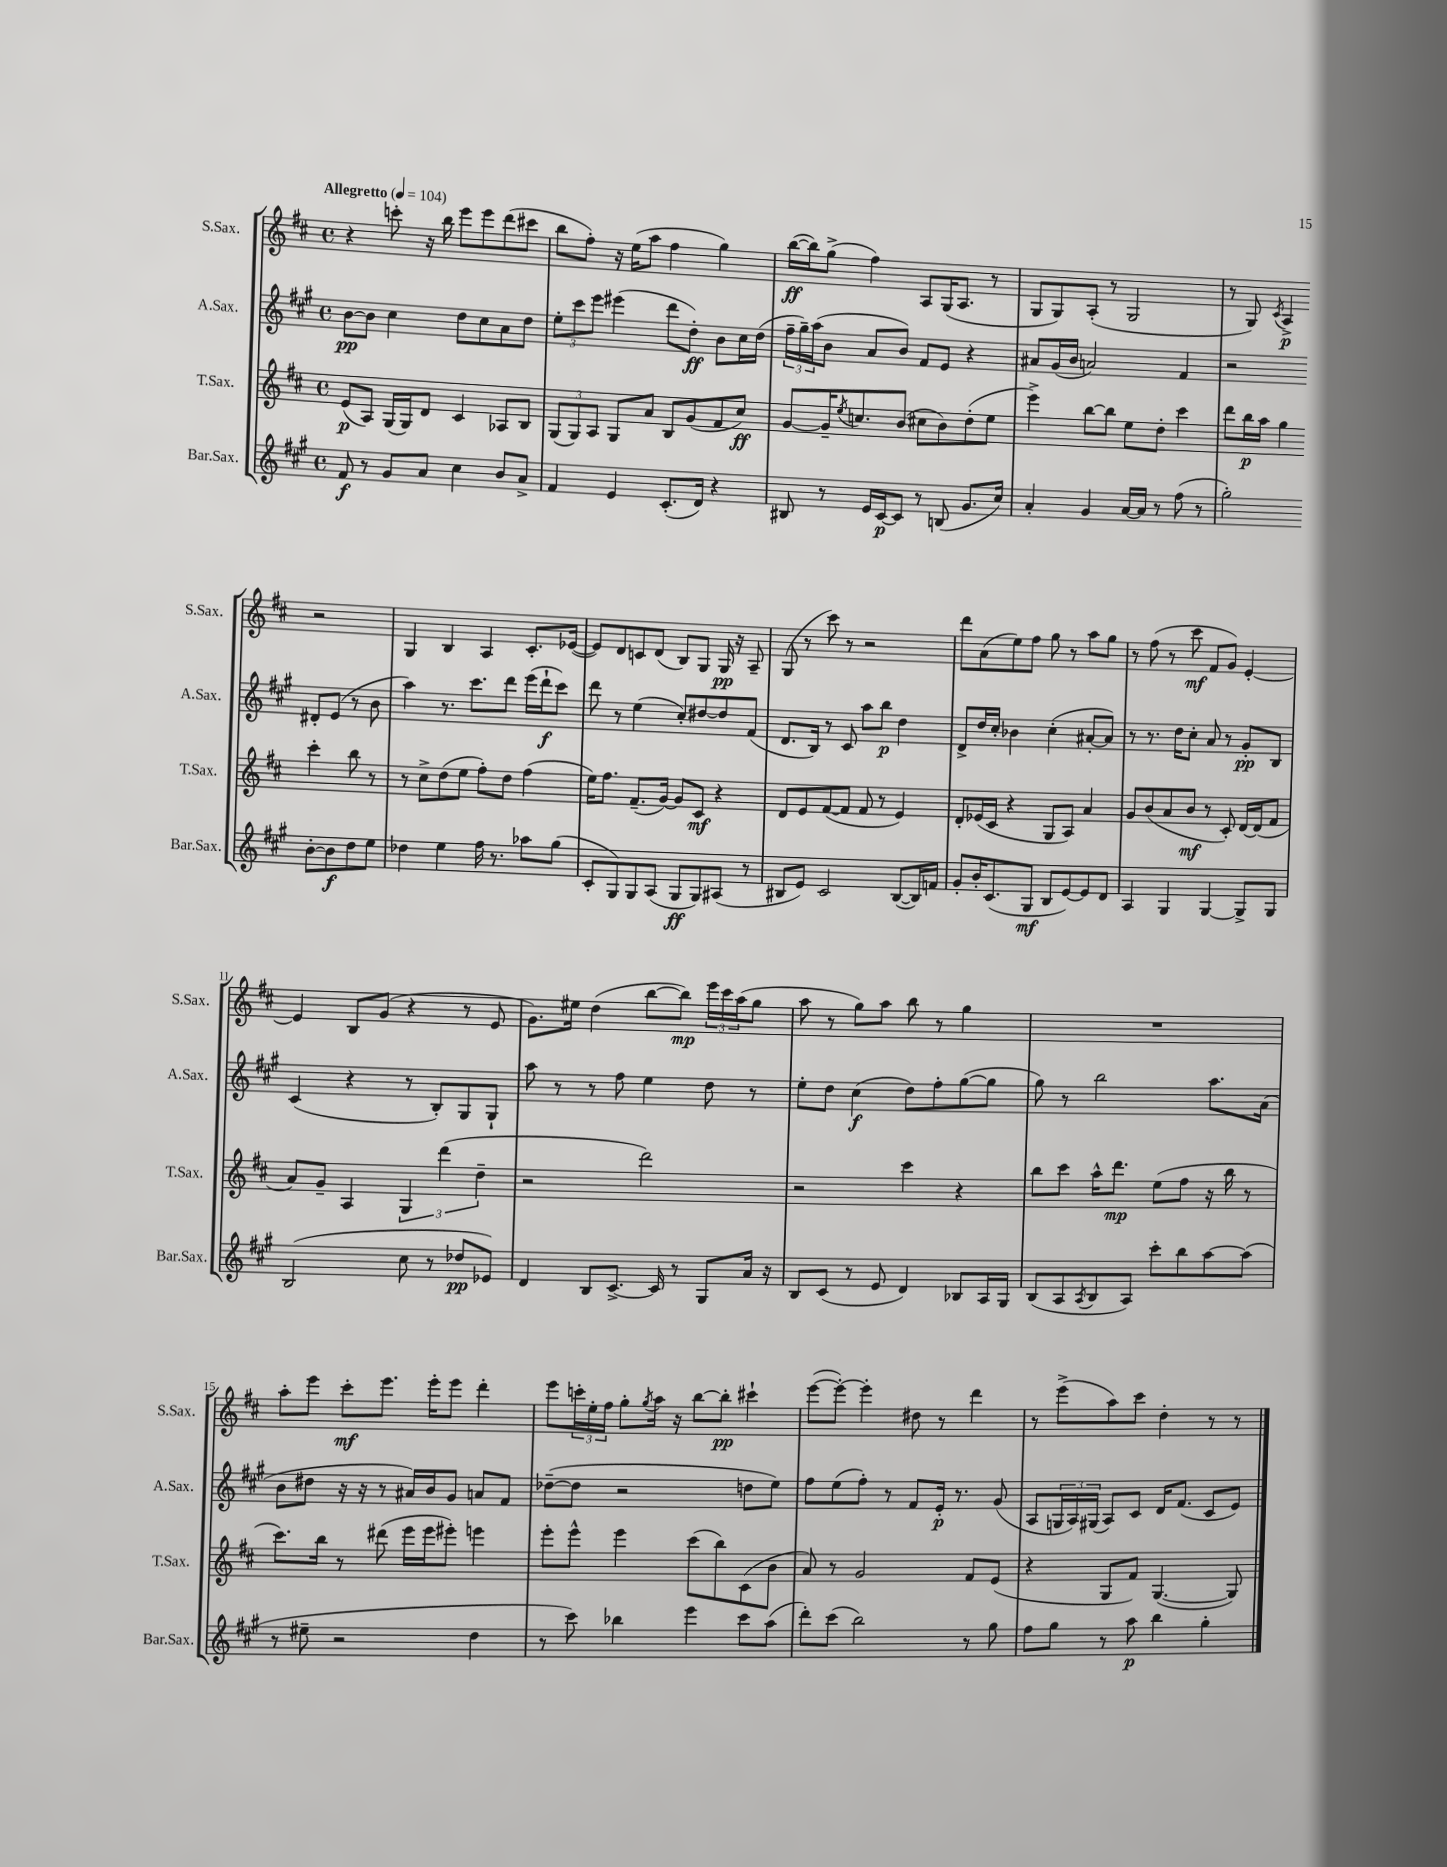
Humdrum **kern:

**kern	**dynam	**kern	**dynam	**kern	**dynam	**kern	**dynam
*part4	*part4	*part3	*part3	*part2	*part2	*part1	*part1
*staff4	*staff4	*staff3	*staff3	*staff2	*staff2	*staff1	*staff1
*I"Bar.Sax.	*	*I"T.Sax.	*	*I"A.Sax.	*	*I"S.Sax.	*
*I'Bar.Sax.	*	*I'T.Sax.	*	*I'A.Sax.	*	*I'S.Sax.	*
*clefG2	*	*clefG2	*	*clefG2	*	*clefG2	*
*k[f#c#g#]	*	*k[f#c#]	*	*k[f#c#g#]	*	*k[f#c#]	*
*M4/4	*	*M4/4	*	*M4/4	*	*M4/4	*
*met(c)	*	*met(c)	*	*met(c)	*	*met(c)	*
*MM104	*	*MM104	*	*MM104	*	*MM104	*
=1	=1	=1	=1	=1	=1	=1	=1
!	!	!	!	!	!	!LO:TX:a:B:t=Allegretto	!
8f#/	f	(8e/L	p	[8b\L	pp	4r	.
8r	.	8A/J)	.	8b\J]	.	.	.
8g#/L	.	(16G/LL	.	4cc#\	.	8cccn'\	.
.	.	16G/J)	.	.	.	.	.
8a/J	.	8d/J	.	.	.	16r	.
.	.	.	.	.	.	16bb\	.
4cc#\	.	4c#/	.	8dd\L	.	8eee\L	.
.	.	.	.	8cc#\	.	8eee\	.
8b/L	.	8A-X/L	.	8a\	.	(8ddd\	.
8a^/J	.	8B/J	.	8dd\J	.	8ccc#X\J	.
=2	=2	=2	=2	=2	=2	=2	=2
4f#/	.	(12G/L	.	12ee'\L	.	8bb\L	.
.	.	12G/)	.	12ccc#\	.	.	.
.	.	.	.	.	.	8ff#'\J)	.
.	.	12A/J	.	12eee\J	.	.	.
4e/	.	8G/L	.	(4eee#X\	.	16r	.
.	.	.	.	.	.	(16ee\KL	.
.	.	8a/J	.	.	.	8aa\J	.
(8.c#'/L	.	8B/L	.	8ddd\L	.	4ff#\	.
.	.	(8g/	.	8dd'\J)	ff	.	.
16d/Jk)	.	.	.	.	.	.	.
4r	.	8f#/	.	8b\L	.	4gg\)	.
.	.	8cc#/J)	ff	16cc#\L	.	.	.
.	.	.	.	(16dd\JJ	.	.	.
=3	=3	=3	=3	=3	=3	=3	=3
8B#X/	.	[8g/L	.	24ff#~\LL	.	([16bb\LL	ff
.	.	.	.	24gg#~\)	.	.	.
.	.	.	.	.	.	16bb\J])	.
.	.	.	.	(24aa\J	.	.	.
8r	.	16g~/K]	.	8b\J	.	(8gg^\J	.
.	.	8qee/	.	.	.	.	.
.	.	8.ccn/	.	.	.	.	.
16e/LL	.	.	.	8a/L	.	4ff#\)	.
[16c#/J	p	.	.	.	.	.	.
8c#/J]	.	(8b/J	.	8b/J)	.	.	.
8r	.	8cc#X\L	.	8f#/L	.	8A/L	.
(8Bn/	.	8b\)	.	8e/J	.	(16G/K	.
.	.	.	.	.	.	8.A/J	.
8.g#/L	.	(8dd'\	.	4r	.	.	.
.	.	8ee\J	.	.	.	8r	.
16cc#/Jk)	.	.	.	.	.	.	.
=4	=4	=4	=4	=4	=4	=4	=4
4a'/	.	4eee^\)	.	8a#X/L	.	8G/L	.
.	.	.	.	(16g#/L	.	8G/)	.
.	.	.	.	16b/JJ	.	.	.
4g#/	.	[8bb\L	.	2an/)	.	(8A'/J	.
.	.	8bb\J]	.	.	.	8r	.
[16a/LL	.	8ee\L	.	.	.	2G/	.
16a/JJ]	.	.	.	.	.	.	.
8r	.	8dd'\J	.	.	.	.	.
(8ff#\	.	4ccc#\	.	4f#/	.	.	.
8r	.	.	.	.	.	.	.
=5	=5	=5	=5	=5	=5	=5	=5
2gg#'\)	.	8ddd\L	.	2r	.	8r	.
.	.	16bb\L	p	.	.	8G/)	.
.	.	16aa\JJ	.	.	.	.	.
.	.	.	.	.	.	8qc#/	.
.	.	4gg\	.	.	.	4A^/	p
[8b'\L	.	4ccc#'\	.	8d#X'/L	.	2r	.
8b\]	f	.	.	(8e/J	.	.	.
8dd\	.	8bb\	.	8r	.	.	.
8ee\J	.	8r	.	8b\	.	.	.
!!LO:LB:g=z
=6	=6	=6	=6	=6	=6	=6	=6
4dd-X\	.	8r	.	4aa\)	.	4G/	.
.	.	8cc#^\L	.	.	.	.	.
4ee\	.	(8dd\	.	8.r	.	4B/	.
.	.	8ee\J	.	.	.	.	.
.	.	.	.	8.ccc#\L	.	.	.
16ff#\	.	8ff#'\L)	.	.	.	4A/	.
8.r	.	.	.	.	.	.	.
.	.	8dd\J	.	8ddd\J	.	.	.
8aa-X\L	.	(4ff#\	.	(16eee\LL	.	8.c#'/L	.
.	.	.	.	16ddd`\J	f	.	.
(8gg#\J	.	.	.	8ccc#\J)	.	.	.
.	.	.	.	.	.	([16e-X/Jk	.
=7	=7	=7	=7	=7	=7	=7	=7
8c#'/L	.	16ee\KL)	.	8ddd\	.	8e-/L])	.
.	.	8.ff#\J	.	.	.	.	.
8G#/)	.	.	.	8r	.	8d/	.
8G#/	.	(8.f#~/L	.	(4ee\	.	8cn/	.
(8A/J	.	.	.	.	.	(8d/J	.
.	.	[16g/Jk)	.	.	.	.	.
8G#/L	ff	8g/L]	.	8cc#'/L)	.	8B/L)	.
8G#/)	.	8c#/J	mf	[8dd#X/	.	8G/J	.
(8A#X/J	.	4r	.	8dd#/]	.	16G/	pp
.	.	.	.	.	.	16r	.
8r	.	.	.	(8f#/J	.	8A~/	.
=8	=8	=8	=8	=8	=8	=8	=8
8B#X/L	.	8d/L	.	8.d/L	.	(8G/	.
8e/J)	.	8e/	.	.	.	8r	.
.	.	.	.	16B/Jk)	.	.	.
2c#/	.	([8f#/	.	8r	.	8ccc#\)	.
.	.	8f#/J]	.	8c#/	.	8r	.
.	.	8f#/	.	8aa\L	.	2r	.
.	.	8r	.	8bb\J	p	.	.
([8B#/L	.	4e/)	.	4dd\	.	.	.
16B#/L])	.	.	.	.	.	.	.
16fn/JJ	.	.	.	.	.	.	.
=9	=9	=9	=9	=9	=9	=9	=9
8g#'/L	.	8d'/L	.	8d^/L	.	8ddd\L	.
16b'/K	.	(16e-X/L	.	16dd/L	.	(8a\	.
(8.c#/	.	16c#/JJ	.	16cc#'/JJ	.	.	.
.	.	4r	.	4b-X\	.	8ee\)	.
8G#/J	mf	.	.	.	.	8ff#\J	.
8B/L	.	8G/L	.	(4cc#'\	.	8gg\	.
[8e/)	.	8A/J)	.	.	.	8r	.
8e/]	.	4a/	.	[8a#X'/L	.	8aa\L	.
8d/J	.	.	.	8a#/J])	.	8gg\J	.
=10	=10	=10	=10	=10	=10	=10	=10
4A/	.	8g/L	.	8r	.	8r	.
.	.	(8b/	.	8.r	.	(8ff#\	.
4G#/	.	8a/	.	.	.	8r	.
.	.	.	.	16dd\KL	.	.	.
.	.	8b/J	mf	8cc#'\J	.	8ccc#\	mf
[4G#/	.	8r	.	8a/	.	8f#/L	.
.	.	8c#'/)	.	8r	.	8g/J)	.
8G#^/L]	.	[16d/LL	.	8g#'/L	pp	[4e'/	.
.	.	(16d/J]	.	.	.	.	.
8G#/J	.	8f#/J	.	8B/J	.	.	.
!!LO:LB:g=z
=11	=11	=11	=11	=11	=11	=11	=11
(2B/	.	8a/L)	.	(4c#/	.	4e/]	.
.	.	8g~/J	.	.	.	.	.
.	.	4A/	.	4r	.	8B/L	.
.	.	.	.	.	.	(8g/J	.
8cc#\	.	6G/	.	8r	.	4r	.
8r	.	.	.	8B'/L)	.	.	.
.	.	(6ddd\	.	.	.	.	.
8dd-X/L	pp	.	.	8G#/	.	8r	.
.	.	6dd~\	.	.	.	.	.
8e-X/J)	.	.	.	8G#`/J	.	8e/	.
=12	=12	=12	=12	=12	=12	=12	=12
4d/	.	2r	.	8aa\	.	8.g\L)	.
.	.	.	.	8r	.	.	.
.	.	.	.	.	.	16ee#X\Jk	.
8B/L	.	.	.	8r	.	(4dd\	.
[8.c#^/J	.	.	.	8ff#\	.	.	.
.	.	2ddd\)	.	4ee\	.	[8bb\L	.
16c#/]	.	.	.	.	.	.	.
8r	.	.	.	.	.	8bb\J])	mp
8G#/L	.	.	.	8dd\	.	24eee\LL	.
.	.	.	.	.	.	24ccc#\	.
.	.	.	.	.	.	(24aa\J	.
16a/Jk	.	.	.	8r	.	8gg\J	.
16r	.	.	.	.	.	.	.
=13	=13	=13	=13	=13	=13	=13	=13
8B/L	.	2r	.	8ee'\L	.	8aa\	.
(8c#/J	.	.	.	8dd\J	.	8r	.
8r	.	.	.	(4cc#\	f	8gg\L)	.
8e/	.	.	.	.	.	8aa\J	.
4d/)	.	4ccc#\	.	8dd\L)	.	8bb\	.
.	.	.	.	8ff#'\	.	8r	.
8B-X/L	.	4r	.	([8gg#\	.	4gg\	.
16A/L	.	.	.	8gg#\J]	.	.	.
16G#/JJ	.	.	.	.	.	.	.
=14	=14	=14	=14	=14	=14	=14	=14
(8B/L	.	8bb\L	.	8gg#\)	.	1r	.
8A/	.	8ccc#\J	.	8r	.	.	.
8qA/	.	.	.	.	.	.	.
8B/	.	16aa^^\KL	.	2bb\	.	.	.
.	.	8.ddd\J	mp	.	.	.	.
8A/J)	.	.	.	.	.	.	.
8ccc#'\L	.	(8ee\L	.	.	.	.	.
8bb\	.	8ff#\J	.	.	.	.	.
[8aa\	.	16r	.	8.aa\L	.	.	.
.	.	16bb\	.	.	.	.	.
(8aa\J]	.	8r	.	.	.	.	.
.	.	.	.	(16a\Jk	.	.	.
!!LO:LB:g=z
=15	=15	=15	=15	=15	=15	=15	=15
8r	.	8.ccc#\L)	.	8b\L	.	8aa'\L	.
8ee#X~\	.	.	.	8dd#X\J	.	8eee\J	.
.	.	16bb\Jk	.	.	.	.	.
2r	.	8r	.	16r	.	8ccc#'\L	mf
.	.	.	.	16r	.	.	.
.	.	(8ddd#X\	.	8r	.	8.eee\J	.
.	.	16eee\LL	.	16a#X/LL)	.	.	.
.	.	16eee\J	.	16b/J	.	16eee'\KL	.
.	.	8eee#X'\J)	.	8g#/J	.	8eee\J	.
4dd\	.	4eeen\	.	8an/L	.	4ddd'\	.
.	.	.	.	8f#/J	.	.	.
=16	=16	=16	=16	=16	=16	=16	=16
8r	.	8eee'\L	.	([8dd-X~\L	.	8eee\L	.
8ccc#\)	.	8eee^^\J	.	8dd-\J]	.	24cccn'\L	.
.	.	.	.	.	.	24ee'\	.
.	.	.	.	.	.	24ff#\JJ	.
4bb-X\	.	4eee\	.	2r	.	8gg'\L	.
.	.	.	.	.	.	8qgg/	.
.	.	.	.	.	.	16aa\Jk	.
.	.	.	.	.	.	16r	.
4eee\	.	(8ccc#\L	.	.	.	[8bb\L	.
.	.	8bb\)	.	.	.	8bb'\J]	pp
8ccc#\L	.	(8c#\	.	8ddn\L	.	4ccc#X`\	.
(8aa\J	.	8b\J	.	8ee\J)	.	.	.
=17	=17	=17	=17	=17	=17	=17	=17
8ddd'\L)	.	8a/)	.	8ff#\L	.	([8eee\L	.
(8ccc#\J	.	8r	.	(8ee\	.	8eee'\J_)	.
2bb\)	.	2g/	.	8ff#'\J)	.	4eee'\]	.
.	.	.	.	8r	.	.	.
.	.	.	.	8f#/L	.	8dd#X\	.
.	.	.	.	16e'/Jk	p	8r	.
.	.	.	.	8.r	.	.	.
8r	.	8f#/L	.	.	.	4ddd\	.
8gg#\	.	(8e/J	.	(8g#/	.	.	.
=18	=18	=18	=18	=18	=18	=18	=18
8ff#\L	.	4r	.	8A/L	.	8r	.
8gg#\J	.	.	.	24Gn/L	.	(8eee^\L	.
.	.	.	.	24A/)	.	.	.
.	.	.	.	(24G#X/JJ	.	.	.
8r	.	8G/L	.	8A/L)	.	8aa\)	.
8aa\	p	8f#/J)	.	8c#/J	.	8ccc#\J	.
4bb\	.	([4.G/	.	16d/KL	.	4dd'\	.
.	.	.	.	(8.f#/J	.	.	.
4gg#'\	.	.	.	8c#/L	.	8r	.
.	.	8G/])	.	8e/J)	.	8r	.
==	==	==	==	==	==	==	==
*-	*-	*-	*-	*-	*-	*-	*-
